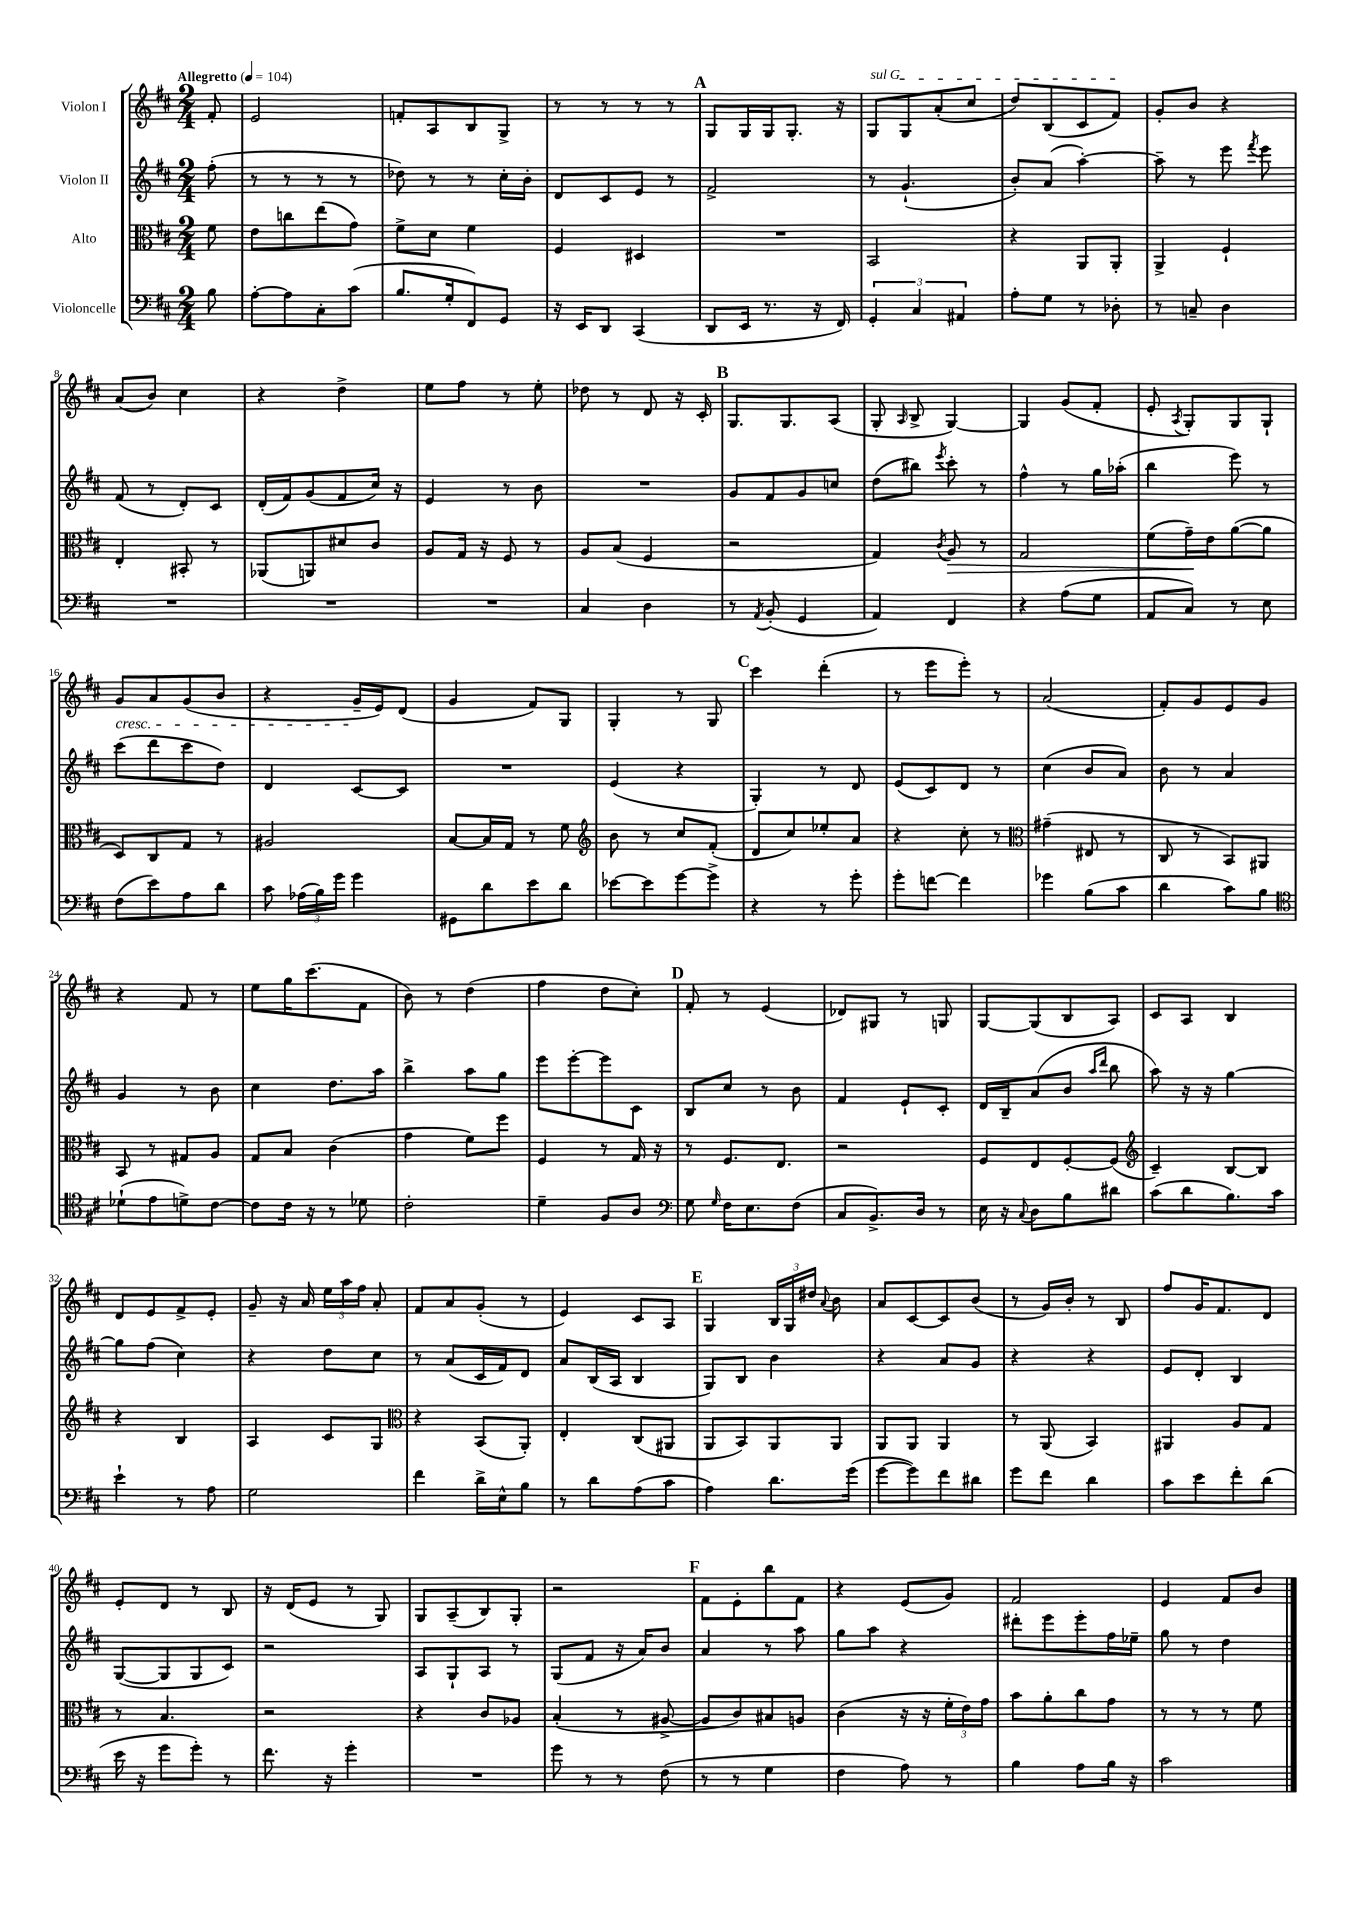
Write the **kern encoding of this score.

**kern	**kern	**kern	**kern
*staff4	*staff3	*staff2	*staff1
*clefF4	*clefC3	*clefG2	*clefG2
*k[f#c#]	*k[f#c#]	*k[f#c#]	*k[f#c#]
*M2/4	*M2/4	*M2/4	*M2/4
*MM104	*MM104	*MM104	*MM104
8B	8f#	(8ff#'	8f#'
=	=	=	=
[8A'	8e	8r	2e
8A]	8cc	8r	.
8C#'	(8ee	8r	.
(8c#	8g)	8r	.
=	=	=	=
8.B	8f#^	8dd-)	8f'
.	8d	8r	8A
16G'	.	.	.
8FF#)	4f#	8r	8B
8GG	.	16cc#'	8G^
.	.	16b'	.
=	=	=	=
16r	4F#	8d	8r
16EE	.	.	.
8DD	.	8c#	8r
(4CC#	4D#	8e	8r
.	.	8r	8r
=	=	=	=
8DD	2r	2f#^	8G
16EE	.	.	16G
8.r	.	.	16G
.	.	.	8.G'
16r	.	.	.
16FF#)	.	.	16r
=	=	=	=
6GG'	2BB	8r	8G
.	.	(4.g`	8G
6C#	.	.	.
.	.	.	(8a'
6AA#	.	.	.
.	.	.	8cc#
=	=	=	=
8A'	4r	8b')	8dd)
8G	.	(8a	(8B
8r	8AA	[4aa')	8c#
8D-'	8AA'	.	8f#)
=	=	=	=
8r	4AA^	8aa~]	8g'
8C~	.	8r	8b
4D	4F#`	8eee	4r
.	.	8qfff#	.
.	.	8eee	.
=	=	=	=
2r	4E'	(8f#	(8a
.	.	8r	8b)
.	8BB#'	8d')	4cc#
.	8r	8c#	.
=	=	=	=
2r	(8AA-	(16d'	4r
.	.	16f#)	.
.	8AA)	(8g	.
.	8d#	8f#	4dd^
.	8c#	16cc#)	.
.	.	16r	.
=	=	=	=
2r	8A	4e	8ee
.	16G	.	8ff#
.	16r	.	.
.	8F#	8r	8r
.	8r	8b	8ee'
=	=	=	=
4C#	8A	2r	8dd-
.	(8B	.	8r
4D	4F#	.	8d
.	.	.	16r
.	.	.	16c#'
=	=	=	=
8r	2r	8g	8.G
8qAA	.	.	.
(8BB'	.	8f#	.
.	.	.	8.G
4GG	.	8g	.
.	.	8cc	(8A
=	=	=	=
4AA)	4G)	(8dd	8G'
.	.	.	16qqA
.	.	8bb#)	8B^
.	8qc#	8qeee	.
4FF#	8A	8ccc#'	[4G)
.	8r	8r	.
=	=	=	=
4r	2G	4ff#^^	4G]
(8A	.	8r	(8g
8G	.	16gg	8f#'
.	.	(16aa-'	.
=	=	=	=
8AA	(8f#	4bb	8e'
.	.	.	8qA
8C#)	16g~)	.	8G')
.	16e	.	.
8r	([8a	8eee)	8G
8E	8a]	8r	8G`
=	=	=	=
(8F#	8D)	(8ccc#	8g
8e)	8C#	8ddd	8a
8A	8G	8ccc#	(8g
8d	8r	8dd)	8b
=	=	=	=
8c#	2A#	4d	4r
(24A-	.	.	.
24B)	.	.	.
24g	.	.	.
4g	.	[8c#	16g~
.	.	.	16e)
.	.	8c#]	(8d
=	=	=	=
8GG#	[8B	2r	4g
8d	16B]	.	.
.	16G	.	.
8e	8r	.	8f#)
8d	8f#	.	8G
=	=	=	=
*	*clefG2	*	*
[8e-	8b	(4e	4G'
8e-]	8r	.	.
[8g	8cc#	4r	8r
8g^]	(8f#'	.	8G
=	=	=	=
4r	8d	4G')	4ccc#
.	8cc#)	.	.
8r	8ee-'	8r	(4ddd'
8g'	8a	8d	.
=	=	=	=
8g'	4r	(8e	8r
[8f	.	8c#)	8eee
4f]	8cc#'	8d	8eee')
.	8r	8r	8r
=	=	=	=
*	*clefC3	*	*
4g-	(4g#~	(4cc#	(2a
(8B	8E#	8b	.
8c#	8r	8a)	.
=	=	=	=
4d	8C#	8b	8f#')
.	8r	8r	8g
8c#)	8BB)	4a	8e
8B	8AA#	.	8g
=	=	=	=
*clefC4	*	*	*
(8d-`	8BB	4g	4r
8e	8r	.	.
8d^)	8G#	8r	8f#
[8c#	8A	8b	8r
=	=	=	=
8c#]	8G	4cc#	8ee
16c#	8B	.	16gg
16r	.	.	(8.ccc#
8r	(4c#	8.dd	.
8d-	.	.	8f#
.	.	16aa	.
=	=	=	=
2c#'	4g	4bb^	8b)
.	.	.	8r
.	8f#)	8aa	(4dd
.	8ff#	8gg	.
=	=	=	=
4d~	4F#	8eee	4ff#
.	.	[8eee'	.
8F#	8r	8eee]	8dd
8A	16G	8c#	8cc#')
.	16r	.	.
=	=	=	=
*clefF4	*	*	*
8G	8r	8B	8f#'
16qqG	.	.	.
16F#	8.F#	8cc#	8r
8.E	.	.	.
.	.	8r	(4e
.	8.E	.	.
(8F#	.	8b	.
=	=	=	=
8C#	2r	4f#	8d-)
8.BB^)	.	.	8G#
.	.	8e`	8r
16D	.	.	.
8r	.	8c#'	8G
=	=	=	=
16E	8F#	16d	[8G
16r	.	16B~	.
8qqC#	.	.	.
8D	8E	(8a	(8G]
8B	[8F#'	8b	8B
.	.	16qqaa	.
.	.	16qqddd	.
8d#	(8F#]	8bb	8A)
=	=	=	=
*	*clefG2	*	*
(8c#	4c#~)	8aa)	8c#
8d	.	16r	8A
.	.	16r	.
8.B)	[8B	[4gg	4B
.	8B]	.	.
16c#	.	.	.
=	=	=	=
4e`	4r	8gg]	8d
.	.	(8ff#	8e
8r	4B	4cc#)	8f#^
8A	.	.	8e'
=	=	=	=
2G	4A	4r	8g~
.	.	.	16r
.	.	.	16a
.	8c#	8dd	24ee
.	.	.	24aa
.	.	.	24ff#
.	8G	8cc#	8a'
=	=	=	=
*	*clefC3	*	*
4f#	4r	8r	8f#
.	.	(8a	8a
16d^	(8BB	16c#	(8g'
16E^^	.	16f#)	.
8B	8AA')	8d	8r
=	=	=	=
8r	4E'	8a	4e)
8d	.	(16B	.
.	.	16A	.
(8A	(8C#	4B	8c#
8c#	8AA#	.	8A
=	=	=	=
4A)	8AA	8G)	4G
.	8BB)	8B	.
8.d	8AA	4b	24B
.	.	.	24G
.	.	.	24dd#
.	.	.	8qqa
.	8AA	.	8b
(16g	.	.	.
=	=	=	=
[8g	8AA	4r	8a
8g])	8AA	.	[8c#
8f#	4AA	8a	8c#]
8d#	.	8g	(8b
=	=	=	=
8g	8r	4r	8r
8f#	(8AA	.	16g)
.	.	.	16b'
4d	4BB)	4r	8r
.	.	.	8B
=	=	=	=
8c#	4AA#	8e	8ff#
8e	.	8d'	16g
.	.	.	8.f#
8f#'	8A	4B	.
(8d	8G	.	8d
=	=	=	=
16e	8r	([8G	8e'
16r	.	.	.
8g	4.B	8G]	8d
8g')	.	8G	8r
8r	.	8c#)	8B
=	=	=	=
8.f#	2r	2r	16r
.	.	.	(16d
.	.	.	8e
16r	.	.	.
4g'	.	.	8r
.	.	.	8G)
=	=	=	=
2r	4r	8A	8G
.	.	8G`	(8A~
.	8c#	8A	8B)
.	8A-	8r	8G'
=	=	=	=
8g	(4B'	(8G	2r
8r	.	8f#	.
8r	8r	16r	.
.	.	16a)	.
(8F#	[8A#^	8b	.
=	=	=	=
8r	8A#]	4a	8f#
8r	8c#)	.	8e'
4G	8B#	8r	8bb
.	8A	8aa	8f#
=	=	=	=
4F#	(4c#	8gg	4r
.	.	8aa	.
8A)	16r	4r	(8e
.	16r	.	.
8r	24f#'	.	8g)
.	24e)	.	.
.	24g	.	.
=	=	=	=
4B	8b	8ddd#'	2f#
.	8a'	8eee	.
8A	8cc#	8eee'	.
16B	8g	16ff#	.
16r	.	16ee-~	.
=	=	=	=
2c#	8r	8gg	4e
.	8r	8r	.
.	8r	4dd	8f#
.	8f#	.	8b
==	==	==	==
*-	*-	*-	*-
